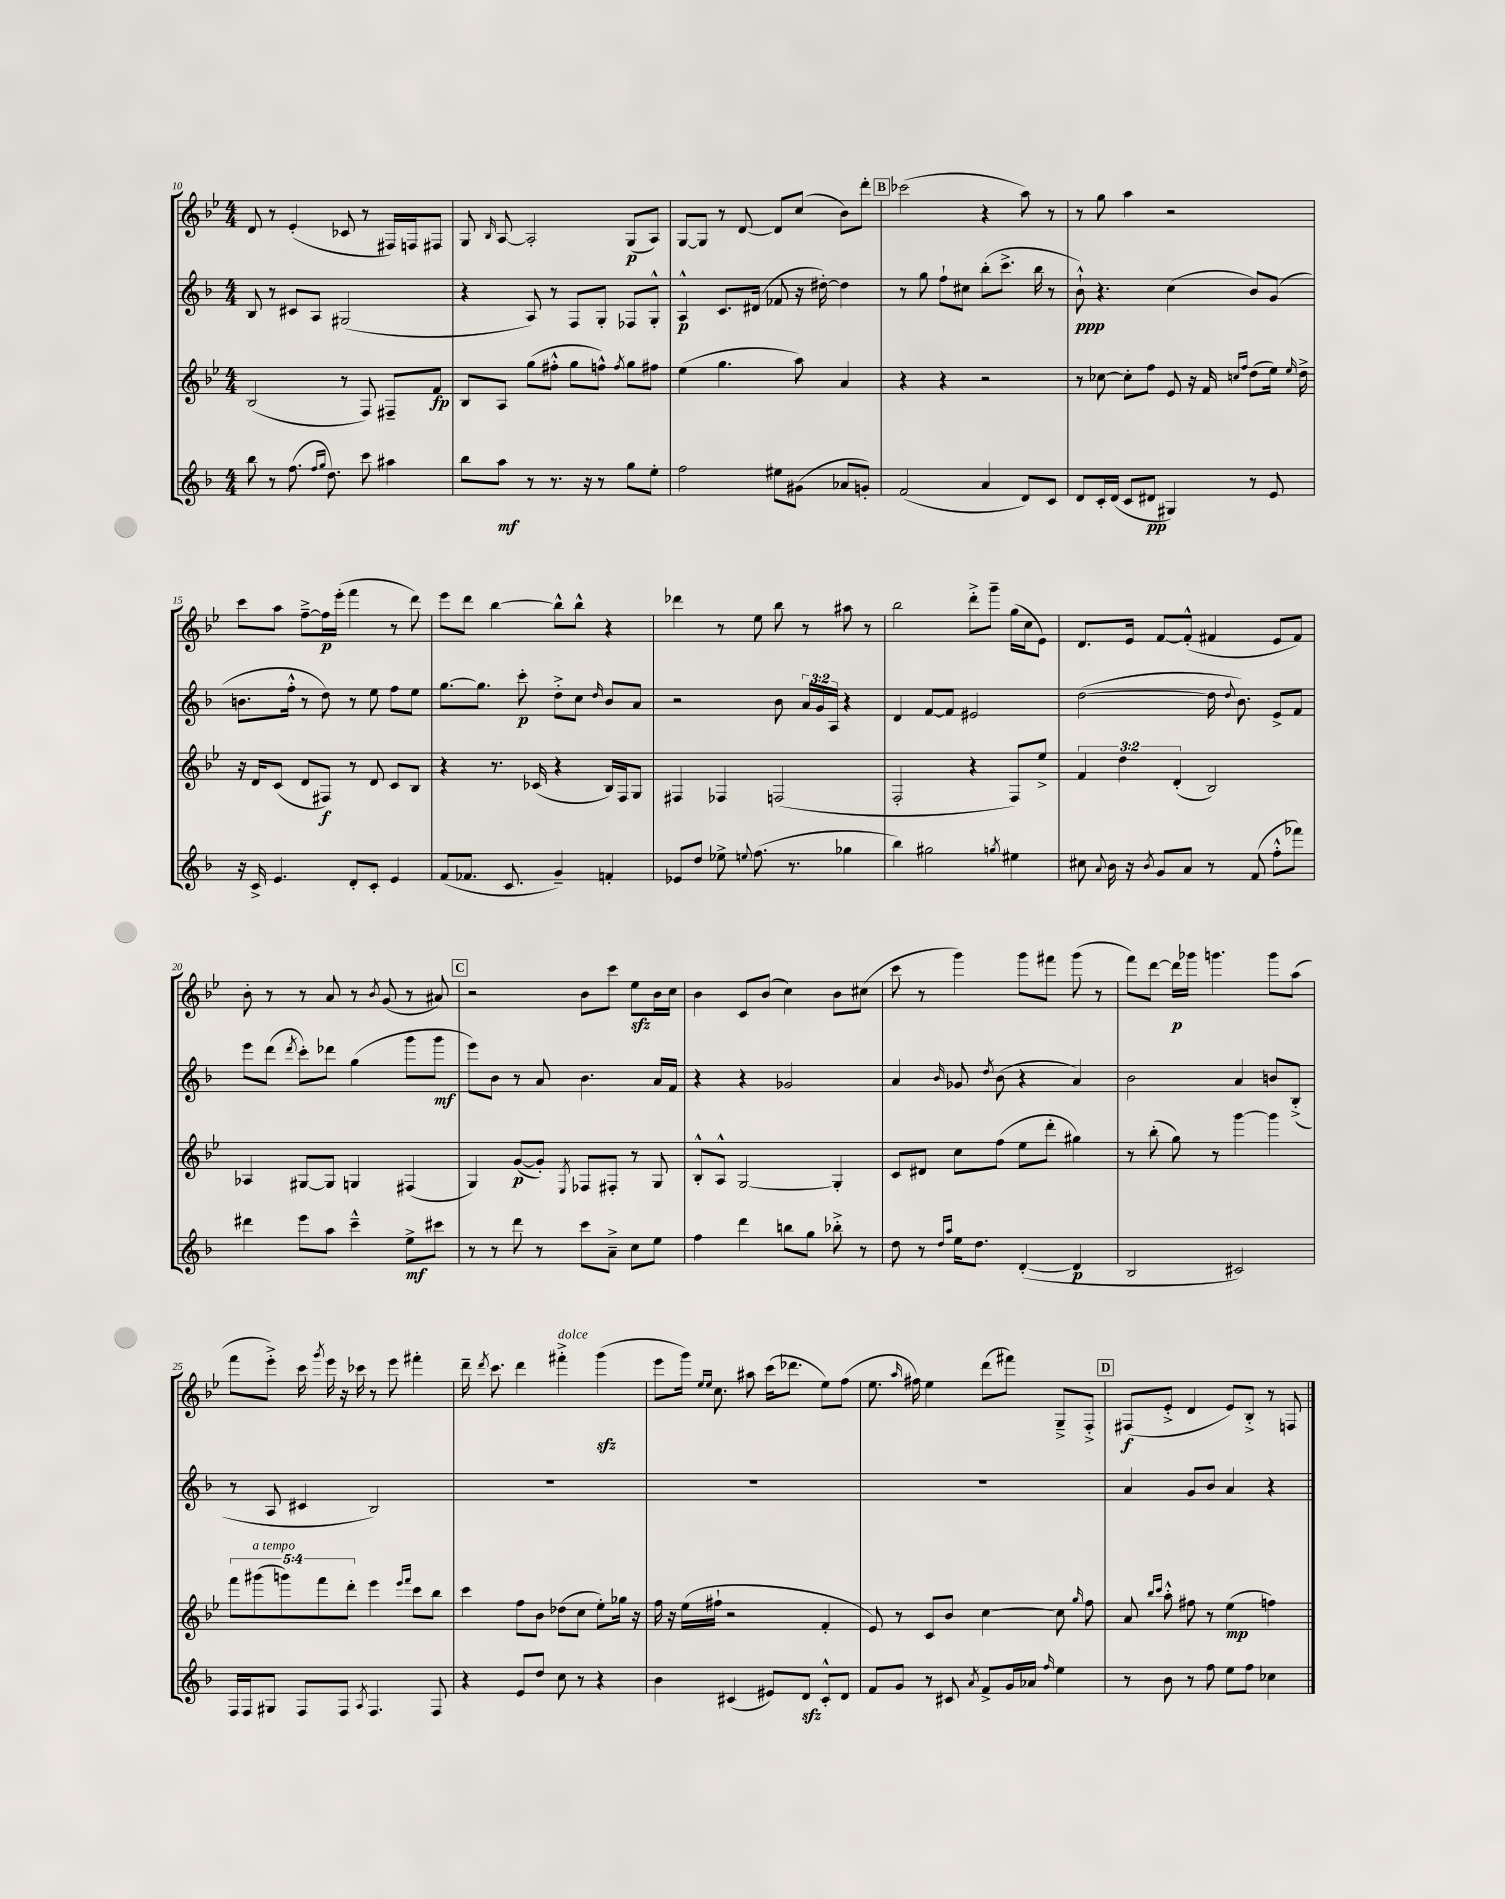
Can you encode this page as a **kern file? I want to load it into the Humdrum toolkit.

**kern	**dynam	**kern	**dynam	**kern	**dynam	**kern	**dynam
*part4	*part4	*part3	*part3	*part2	*part2	*part1	*part1
*staff4	*staff4	*staff3	*staff3	*staff2	*staff2	*staff1	*staff1
*clefG2	*	*clefG2	*	*clefG2	*	*clefG2	*
*k[b-]	*	*k[b-e-]	*	*k[b-]	*	*k[b-e-]	*
*M4/4	*	*M4/4	*	*M4/4	*	*M4/4	*
=10	=10	=10	=10	=10	=10	=10	=10
8bb-\	.	(2B-/	.	8B-/	.	8d/	.
8r	.	.	.	8r	.	8r	.
(8.ff\	.	.	.	8c#X/L	.	(4e-'/	.
.	.	.	.	8A/J	.	.	.
16qqff/LL	.	.	.	.	.	.	.
16qqgg/JJ	.	.	.	.	.	.	.
8.dd\)	.	.	.	.	.	.	.
.	.	8r	.	(2G#X/	.	8c-X/	.
8ccc\	.	8F/)	.	.	.	8r	.
4aa#X\	.	8F#X~/L	.	.	.	16F#X/LL)	.
.	.	.	.	.	.	16Fn/J	.
.	.	8f/J	fp	.	.	8F#X/J	.
=11	=11	=11	=11	=11	=11	=11	=11
8bb-\L	.	8B-/L	.	4r	.	8G/	.
.	.	.	.	.	.	16qqB-/	.
8aa\J	mf	8A/J	.	.	.	[8A/	.
8r	.	(8gg\L	.	8A/)	.	2A'/]	.
8.r	.	8ff#X'^^\J	.	8r	.	.	.
.	.	8gg\L	.	8F/L	.	.	.
16r	.	.	.	.	.	.	.
8r	.	8ffn^^\J)	.	8G'/J	.	.	.
.	.	8qff/	.	.	.	.	.
8gg\L	.	8gg\L	.	8F-X/L	.	(8G/L	p
8ee'\J	.	8ff#X\J	.	8G'^^/J	.	8A/J)	.
=12	=12	=12	=12	=12	=12	=12	=12
2ff\	.	(4ee-\	.	4A^^/	p	[8G/L	.
.	.	.	.	.	.	8G/J]	.
.	.	4.gg\	.	8.c/L	.	8r	.
.	.	.	.	.	.	[8d/	.
.	.	.	.	(16d#X/Jk	.	.	.
8ee#X\L	.	.	.	8f-X/	.	8d/L]	.
(8g#X\J	.	8aa\)	.	16r	.	(8cc/J	.
.	.	.	.	[16dd#X'\)	.	.	.
8a-X/L	.	4a/	.	4dd#\]	.	8b-\L)	.
8gn'/J)	.	.	.	.	.	8ddd'\J	.
!!LO:REH:place=s1:t=B
=13	=13	=13	=13	=13	=13	=13	=13
(2f/	.	4r	.	8r	.	(2ccc-X\	.
.	.	.	.	8gg\	.	.	.
.	.	4r	.	8ff`\L	.	.	.
.	.	.	.	8cc#X\J	.	.	.
4a/	.	2r	.	(8bb-'\L	.	4r	.
.	.	.	.	8.ccc^\J	.	.	.
8d/L)	.	.	.	.	.	8aa\)	.
.	.	.	.	16bb-\	.	.	.
8c/J	.	.	.	8r	.	8r	.
=14	=14	=14	=14	=14	=14	=14	=14
8d/L	.	8r	.	8b-`^^\)	ppp	8r	.
16c'/L	.	[8cc-X\	.	4.r	.	8gg\	.
(16d/JJ	.	.	.	.	.	.	.
8c/L	.	8cc-'\L]	.	.	.	4aa\	.
8d#X/J	pp	8ff\J	.	.	.	.	.
4G#X/)	.	8e-/	.	(4cc\	.	2r	.
.	.	16r	.	.	.	.	.
.	.	16f/	.	.	.	.	.
.	.	16qqccn/LL	.	.	.	.	.
.	.	16qqff/JJ	.	.	.	.	.
8r	.	(8dd\L	.	8b-/L)	.	.	.
8e/	.	16ee-\Jk)	.	(8g/J	.	.	.
.	.	16qqee-/	.	.	.	.	.
.	.	16dd^\	.	.	.	.	.
!!LO:LB:g=z
=15	=15	=15	=15	=15	=15	=15	=15
16r	.	16r	.	8.bn\L	.	8ccc\L	.
16c^/	.	16d/KL	.	.	.	.	.
4.e/	.	(8c/J	.	.	.	8aa\J	.
.	.	.	.	16ff'^^\Jk	.	.	.
.	.	8d/L	.	8r	.	[8ff~^\L	.
.	.	8F#X/J)	f	8dd\)	.	16ff\L]	p
.	.	.	.	.	.	(16eee-'\JJ	.
8d'/L	.	8r	.	8r	.	4fff\	.
8c'/J	.	8d/	.	8ee\	.	.	.
4e/	.	8c/L	.	8ff\L	.	8r	.
.	.	8B-/J	.	8ee\J	.	8ddd\)	.
=16	=16	=16	=16	=16	=16	=16	=16
(8f/L	.	4r	.	[8.gg\L	.	8eee-\L	.
8.f-X/J	.	.	.	.	.	8ddd\J	.
.	.	.	.	8.gg\J]	.	.	.
.	.	8.r	.	.	.	[4bb-\	.
8.c/	.	.	.	.	.	.	.
.	.	.	.	8ccc'\	p	.	.
.	.	(16c-X/	.	.	.	.	.
4g~/)	.	4r	.	8dd'^\L	.	8bb-^^\L]	.
.	.	.	.	8cc\J	.	8bb-^^\J	.
.	.	.	.	16qqdd/	.	.	.
4fn'/	.	16B-/LL)	.	8b-/L	.	4r	.
.	.	16F/J	.	.	.	.	.
.	.	8G/J	.	8a/J	.	.	.
=17	=17	=17	=17	=17	=17	=17	=17
8e-X/L	.	4F#X/	.	2r	.	4ddd-X\	.
8dd/J	.	.	.	.	.	.	.
8ee-X^\	.	4F-X/	.	.	.	8r	.
8qqeen/	.	.	.	.	.	.	.
(8.ff\	.	.	.	.	.	8ee-\	.
.	.	(2Fn/	.	8b-\	.	8bb-\	.
8.r	.	.	.	.	.	.	.
.	.	.	.	24a/LL	.	8r	.
.	.	.	.	24g/	.	.	.
.	.	.	.	24A/JJ	.	.	.
4gg-X\	.	.	.	4r	.	8aa#X\	.
.	.	.	.	.	.	8r	.
=18	=18	=18	=18	=18	=18	=18	=18
4bb-\)	.	2F'/	.	4d/	.	2bb-\	.
2gg#X\	.	.	.	[8f/L	.	.	.
.	.	.	.	8f/J]	.	.	.
.	.	4r	.	2e#X/	.	8ddd'^\L	.
.	.	.	.	.	.	8ggg~\J	.
8qggn/	.	.	.	.	.	.	.
4ee#X\	.	8F/L)	.	.	.	(16gg\LL	.
.	.	.	.	.	.	16cc\J	.
.	.	8ee-^/J	.	.	.	8e-\J)	.
=19	=19	=19	=19	=19	=19	=19	=19
8cc#X\	.	6f/	.	([2dd\	.	8.d/L	.
8qqa/	.	.	.	.	.	.	.
16b-\	.	.	.	.	.	.	.
.	.	6dd\	.	.	.	.	.
16r	.	.	.	.	.	16e-/Jk	.
8qb-/	.	.	.	.	.	.	.
8g/L	.	.	.	.	.	[8f/L	.
.	.	(6d'/	.	.	.	.	.
8a/J	.	.	.	.	.	(8f'^^/J]	.
8r	.	2B-/)	.	16dd\]	.	4f#X/	.
.	.	.	.	8qqdd/	.	.	.
.	.	.	.	8.b-\)	.	.	.
(8f/	.	.	.	.	.	.	.
8ff'^^\L	.	.	.	8e^/L	.	8e-/L	.
8fff-X\J)	.	.	.	8f/J	.	8f#/J)	.
!!LO:LB:g=z
=20	=20	=20	=20	=20	=20	=20	=20
4ddd#X\	.	4A-X/	.	8eee\L	.	8b-'\	.
.	.	.	.	(8ddd\J	.	8r	.
.	.	.	.	8qddd/	.	.	.
8eee\L	.	[8G#X/L	.	8ccc'\L)	.	8r	.
8aa\J	.	8G#/J]	.	8ddd-X\J	.	8a/	.
4ccc~^^\	.	4Gn/	.	(4gg\	.	8r	.
.	.	.	.	.	.	8qb-/	.
.	.	.	.	.	.	(8g/	.
8ee^\L	mf	(4F#X/	.	8ggg\L	.	8r	.
8ccc#X\J	.	.	.	8ggg\J	mf	8a#X/)	.
!!LO:REH:place=s1:t=C
=21	=21	=21	=21	=21	=21	=21	=21
8r	.	4G/)	.	8eee\L)	.	2r	.
8r	.	.	.	8b-\J	.	.	.
8ddd\	.	([8g/L	p	8r	.	.	.
8r	.	8g'/J])	.	8a/	.	.	.
.	.	8qE-/	.	.	.	.	.
8ccc\L	.	8F-X/L	.	4.b-\	.	8b-\L	.
8a~^\J	.	8F#X'/J	.	.	.	8ccc\J	.
8cc\L	.	8r	.	.	.	8ee-zz\L	.
8ee\J	.	8G/	.	16a/LL	.	16b-\L	.
.	.	.	.	16f/JJ	.	16cc\JJ	.
=22	=22	=22	=22	=22	=22	=22	=22
4ff\	.	8B-'^^/L	.	4r	.	4b-\	.
.	.	8A^^/J	.	.	.	.	.
4ddd\	.	[2G/	.	4r	.	8c/L	.
.	.	.	.	.	.	(8b-/J	.
8bbn\L	.	.	.	2g-X/	.	4cc\)	.
8gg\J	.	.	.	.	.	.	.
8bb-X'^\	.	4G'/]	.	.	.	8b-\L	.
8r	.	.	.	.	.	(8cc#X\J	.
=23	=23	=23	=23	=23	=23	=23	=23
8dd\	.	8c/L	.	4a/	.	8ccc\	.
8r	.	8d#X/J	.	.	.	8r	.
16qqdd/LL	.	.	.	.	.	.	.
16qqaa/JJ	.	.	.	16qqb-/	.	.	.
16ee\KL	.	8cc\L	.	8g-X/	.	4ggg\)	.
8.dd\J	.	.	.	.	.	.	.
.	.	.	.	8qdd/	.	.	.
.	.	(8ff\J	.	(8b-\	.	.	.
([4d'/	.	8ee-\L	.	4r	.	8ggg\L	.
.	.	8ddd'\J	.	.	.	8fff#X\J	.
4d/]	p	4gg#X\)	.	4a/)	.	(8ggg\	.
.	.	.	.	.	.	8r	.
=24	=24	=24	=24	=24	=24	=24	=24
2B-/	.	8r	.	2b-\	.	8fff\L)	.
.	.	(8bb-'\	.	.	.	[8ddd\J	.
.	.	8gg\)	.	.	.	16ddd\LL]	p
.	.	.	.	.	.	16ggg-X\JJ	.
.	.	8r	.	.	.	4.gggn\	.
2c#X/)	.	[4ggg\	.	4a/	.	.	.
.	.	4ggg\]	.	8bn/L	.	8ggg\L	.
.	.	.	.	(8B-'^/J	.	(8aa\J	.
!!LO:LB:g=z
=25	=25	=25	=25	=25	=25	=25	=25
16F/LL	.	10fff\L	.	8r	.	8fff\L	.
16F/J	.	.	.	.	.	.	.
!	!	!LO:TX:a:i:t=a tempo	!	!	!	!	!
.	.	(10ggg#X\	.	.	.	.	.
8G#X/J	.	.	.	8A/	.	8eee-'^\J)	.
.	.	10gggn\)	.	.	.	.	.
8F/L	.	.	.	4c#X/	.	16ccc\	.
.	.	10fff\	.	.	.	.	.
.	.	.	.	.	.	8qggg/	.
.	.	.	.	.	.	16eee-\	.
8F/J	.	.	.	.	.	16r	.
.	.	10ddd'\J	.	.	.	.	.
.	.	.	.	.	.	16ccc-X\	.
8qA/	.	.	.	.	.	.	.
4.F/	.	4eee-\	.	2B-/)	.	8r	.
.	.	.	.	.	.	8eee-\	.
.	.	16qqeee-/LL	.	.	.	.	.
.	.	16qqfff/JJ	.	.	.	.	.
.	.	8ccc\L	.	.	.	4fff#X'\	.
8F/	.	8bb-\J	.	.	.	.	.
=26	=26	=26	=26	=26	=26	=26	=26
4r	.	4ccc\	.	1r	.	16ddd~\	.
.	.	.	.	.	.	8qddd/	.
.	.	.	.	.	.	8.ccc\	.
8e/L	.	8ff\L	.	.	.	4ddd\	.
8dd/J	.	8b-\J	.	.	.	.	.
!	!	!	!	!	!	!LO:TX:a:i:t=dolce	!
8cc\	.	(8dd-X\L	.	.	.	4fff#X'^\	.
8r	.	8cc\J	.	.	.	.	.
4r	.	8ee-'\L)	.	.	.	(4gggzz\	.
.	.	16gg-X\Jk	.	.	.	.	.
.	.	16r	.	.	.	.	.
=27	=27	=27	=27	=27	=27	=27	=27
4b-\	.	16ff\	.	1r	.	8eee-\L	.
.	.	16r	.	.	.	.	.
.	.	(16ee-\LL	.	.	.	16ggg\Jk)	.
.	.	.	.	.	.	16qqee-/LL	.
.	.	.	.	.	.	16qqee-/JJ	.
.	.	16ff#X`\JJ	.	.	.	8.cc\	.
(4c#X/	.	2r	.	.	.	.	.
.	.	.	.	.	.	8aa#X\	.
8e#X/L)	.	.	.	.	.	(16ccc\KL	.
.	.	.	.	.	.	8.ddd-X\J	.
8dzz/J	.	.	.	.	.	.	.
8c#'^^/L	.	4f'/	.	.	.	8ee-\L)	.
8d/J	.	.	.	.	.	(8ff\J	.
=28	=28	=28	=28	=28	=28	=28	=28
8f/L	.	8e-/)	.	1r	.	8.ee-\	.
8g/J	.	8r	.	.	.	.	.
.	.	.	.	.	.	16qqaa/	.
.	.	.	.	.	.	16ff#X\)	.
8r	.	8c/L	.	.	.	4ee-\	.
8c#X/	.	8b-/J	.	.	.	.	.
8qa/	.	.	.	.	.	.	.
8f^/L	.	[4cc\	.	.	.	(8ddd\L	.
16g/L	.	.	.	.	.	8fff#X\J)	.
16a-X/JJ	.	.	.	.	.	.	.
16qqff/	.	.	.	.	.	.	.
4ee\	.	8cc\]	.	.	.	8G~^/L	.
.	.	16qqgg/	.	.	.	.	.
.	.	8ff\	.	.	.	8F'^/J	.
!!LO:REH:place=s1:t=D
=29	=29	=29	=29	=29	=29	=29	=29
8r	.	8a/	.	4a/	.	(8F#X/L	f
.	.	16qqbb-/LL	.	.	.	.	.
.	.	16qqccc/JJ	.	.	.	.	.
8b-\	.	8aa'^^\	.	.	.	8e-'^/J	.
8r	.	8ff#X\	.	8g/L	.	4d/	.
8ff\	.	8r	.	8b-/J	.	.	.
8ee\L	.	(4ee-\	mp	4a/	.	8e-/L)	.
8ff\J	.	.	.	.	.	8B-'^/J	.
4cc-X\	.	4ffn\)	.	4r	.	8r	.
.	.	.	.	.	.	8Fn/	.
==	==	==	==	==	==	==	==
*-	*-	*-	*-	*-	*-	*-	*-
